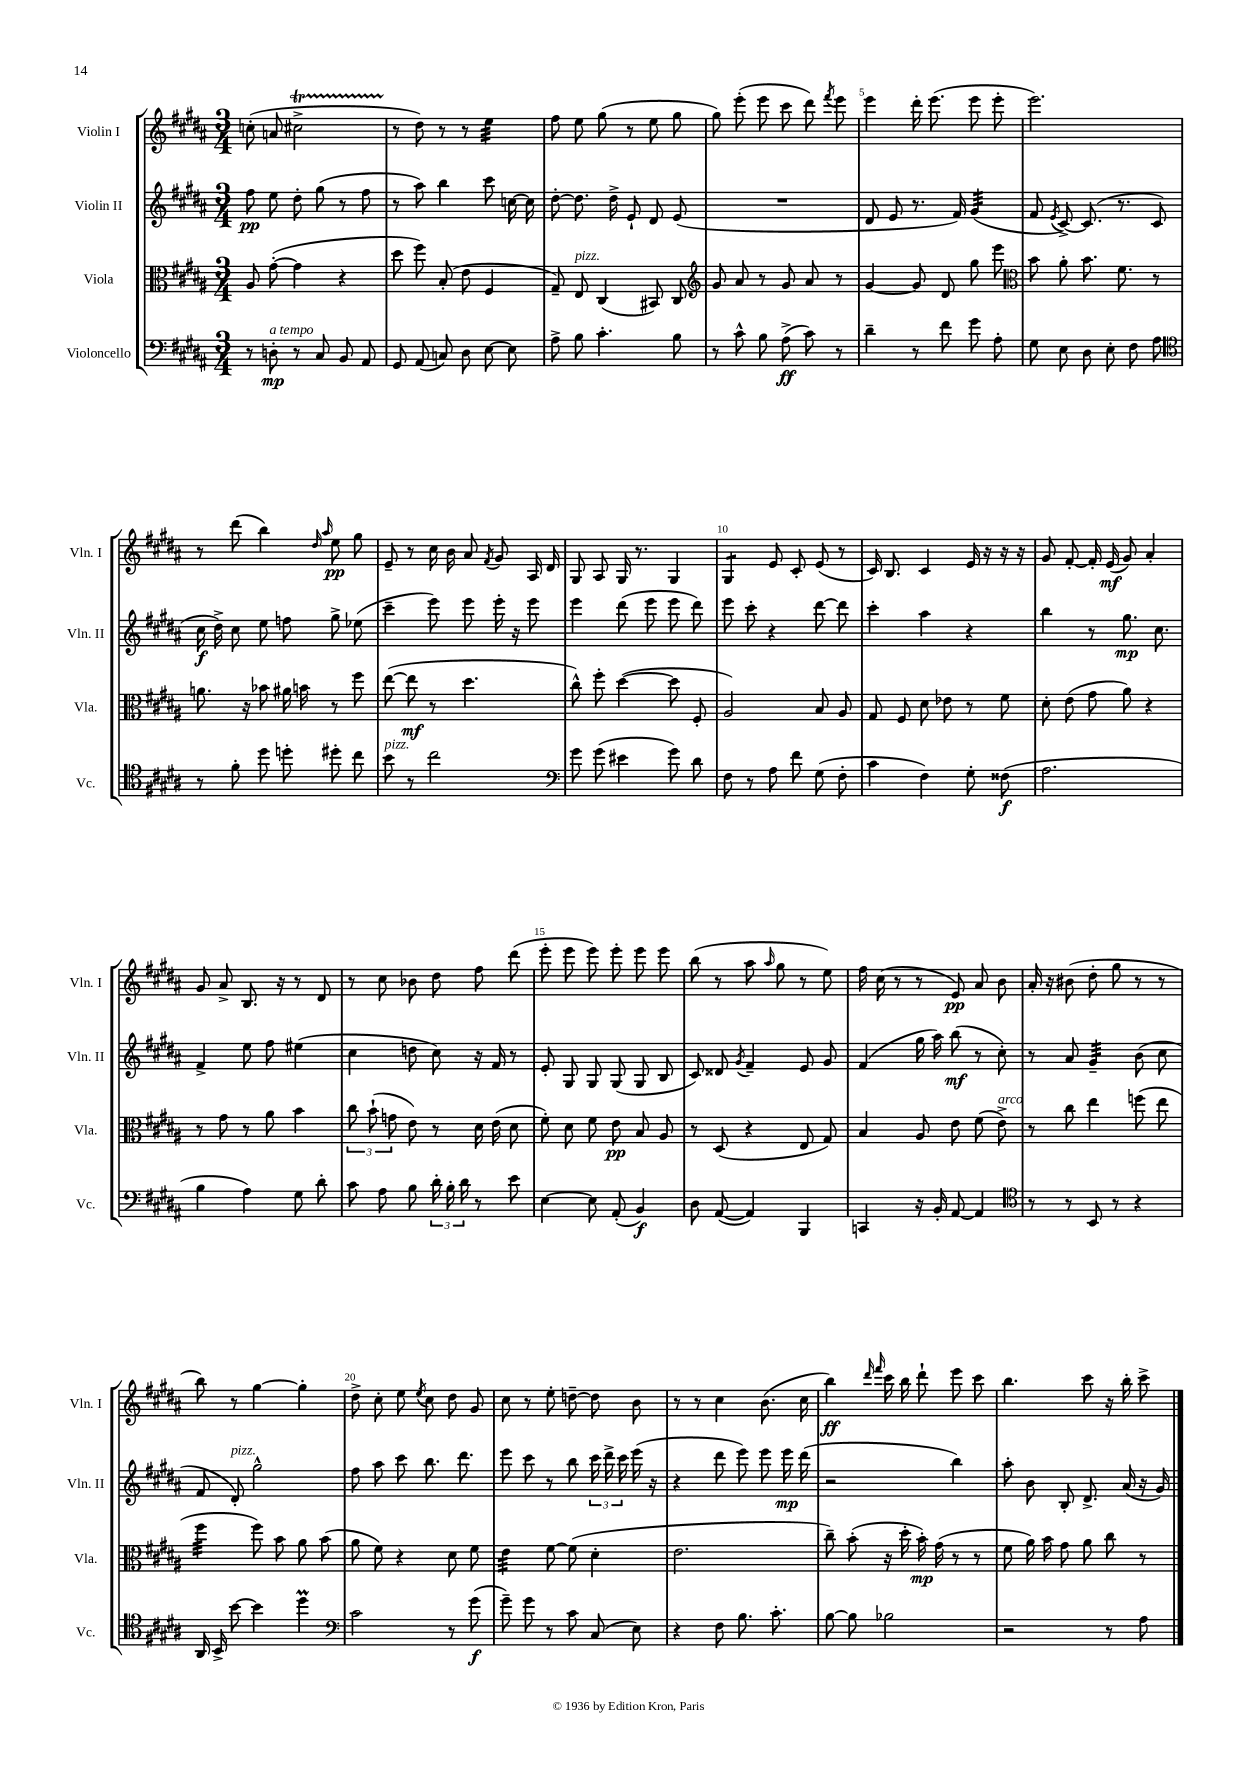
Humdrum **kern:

**kern	**kern	**kern	**kern
*staff4	*staff3	*staff2	*staff1
*clefF4	*clefC3	*clefG2	*clefG2
*k[f#c#g#d#a#]	*k[f#c#g#d#a#]	*k[f#c#g#d#a#]	*k[f#c#g#d#a#]
*M3/4	*M3/4	*M3/4	*M3/4
8r	8A#/	8ff#\	(8cc'\
8D'\	([8g#'\	8ee\	8a/
8r	4g#\]	8dd#'\	2cc#^\
8C#/	.	(8gg#\	.
8BB/	4r	8r	.
8AA#/	.	8ff#\	.
=	=	=	=
8GG#/	8dd#\	8r	8r
(8AA#/	8ff#\)	8aa#\)	8dd#\)
8C/)	(8B'/	4bb\	8r
8D#\	8e\	.	8r
[8E\	4F#/	8ccc#\	4ee\
8E\]	.	[16cc\	.
.	.	16cc\]	.
=	=	=	=
8A#^\	8G#~/)	[8dd#'\	8ff#\
8B\	8E/	8.dd#\]	8ee\
4.c#'\	(4C#/	.	(8gg#\
.	.	16dd#^\	.
.	.	8e`/	8r
.	8BB#/)	8d#/	8ee\
8B\	8C#/	(8e/	8gg#\
=	=	=	=
*	*clefG2	*	*
8r	8g#/	2.r	8gg#\)
8c#^^\	8a#/	.	(8eee'\
8B\	8r	.	8eee\
(8A#^\	8g#/	.	8ccc#\
8c#\)	8a#/	.	8ddd#\)
.	.	.	8qfff#/
8r	8r	.	8eee\
=	=	=	=
4d#~\	[4g#/	8d#/	4eee\
.	.	8e/	.
8r	8g#/]	8.r	16ddd#'\
.	.	.	(8.eee\
8f#\	8d#/	.	.
.	.	16f#/)	.
8g#\	8gg#\	(4g#/	8eee\
8A#'\	8eee\	.	8eee'\
=	=	=	=
*	*clefC3	*	*
8G#\	8b\	8f#/	2.eee\)
.	.	8qe/	.
8E\	8a#'\	[8c#^/)	.
8D#\	8.b\	(8.c#/]	.
8E'\	.	.	.
.	8.f#\	8.r	.
8F#\	.	.	.
8A#\	8r	8c#/	.
=	=	=	=
*clefC4	*	*	*
8r	8.a\	16cc#\	8r
.	.	16dd#^\)	.
8f#'\	.	8cc#\	(8ddd#\
.	16r	.	.
8dd#\	8b-\	8ee\	4bb\)
8dd'\	16a#\	8ff\	.
.	16b\	.	.
.	.	.	16qqdd#/
.	.	.	16qqaa#/
8dd#'\	8r	8gg#^\	8ee\
8cc#\	8ff#\	(8ee-\	8gg#\
=	=	=	=
8b\	([8ee\	4ccc#~\	8e~/
8r	8ee\]	.	8r
2cc#\	8r	8eee\)	16cc#\
.	.	.	16b\
.	4.dd#\	8eee\	8a#/
.	.	.	8qf#/
.	.	16eee'\	8g#/
.	.	16r	.
.	.	8eee\	16A#/
.	.	.	16d#/
=	=	=	=
*clefF4	*	*	*
8g#\	8cc#^^\)	4eee\	8G#/
(8g#\	8ff#'\	.	8A#/
4e#\	([4dd#\	(8ddd#\	16G#/
.	.	.	8.r
.	.	8eee\	.
8g#\)	8dd#\]	8eee\	4G#/
8d#\	8F#'/	8ddd#\)	.
=	=	=	=
8F#\	2A#/)	8eee\	4G#/
8r	.	8ccc#'\	.
8A#\	.	4r	8e/
8f#\	.	.	8c#'/
(8G#\	8B/	[8ddd#\	(8e/
8F#'\	8A#/	8ddd#\]	8r
=	=	=	=
4c#\	8G#/	4ccc#'\	16c#/)
.	.	.	8.B/
.	8F#/	.	.
4F#\)	8d#\	4aa#\	4c#/
.	8e-\	.	.
8G#'\	8r	4r	16e/
.	.	.	16r
(8F##\	8f#\	.	16r
.	.	.	16r
=	=	=	=
2.A#\	8d#'\	4bb\	8g#/
.	(8e\	.	[8f#'/
.	8g#\	8r	16f#'/]
.	.	.	(16e/
.	8a#\)	8.gg#\	8g#/)
.	4r	.	4a#'/
.	.	8.cc#\	.
=	=	=	=
4B\	8r	4f#^/	8g#/
.	8g#\	.	8a#^/
4A#\)	8r	8ee\	8.B/
.	8a#\	8ff#\	.
.	.	.	16r
8G#\	4b\	(4ee#\	8r
8d#'\	.	.	8d#/
=	=	=	=
8c#\	12cc#\	4cc#\	8r
.	(12b`\	.	.
8A#\	.	.	8cc#\
.	12g\	.	.
8B\	8e\)	8dd\	8b-\
24d#'\	8r	8cc#\)	8dd#\
24B'\	.	.	.
24d#\	.	.	.
8r	16d#\	16r	8ff#\
.	(16e\	16f#/	.
8e\	8d#\	8r	(8ddd#\
=	=	=	=
[4E\	8f#'\)	8e'/	8eee'\
.	8d#\	8G#/	8eee\
8E\]	8f#\	8G#/	8eee\)
(8AA#'/	8e\	(8G#/	8eee'\
4BB/)	8B/	8G#/	8eee\
.	8A#/	8B/	8eee\
=	=	=	=
8D#\	8r	8c#/)	(8bb\
([8AA#/	(8D#/	8d##/	8r
.	.	8qg#/	.
4AA#/])	4r	4f#~/	8aa#\
.	.	.	16qqaa#/
.	.	.	8gg#\
4BBB/	8E/	8e/	8r
.	8G#/)	8g#/	8ee\)
=	=	=	=
4CC/	4B/	(4f#/	16ff#\
.	.	.	(16cc#\
.	.	.	8r
16r	8A#/	16gg#\	8r
16BB'/	.	16aa#\)	.
[8AA#/	8e\	(8bb\	8e/)
4AA#/]	(8f#\	8r	8a#/
.	8e^\)	8cc#'\)	8b\
=	=	=	=
*clefC4	*	*	*
8r	8r	8r	16a#'/
.	.	.	16r
8r	8cc#\	8a#/	(8b#\
8BB/	4ee\	4g#~/	8dd#'\
8r	.	.	8gg#\
4r	(8ff\	(8b\	8r
.	8ee\	8cc#\	8r
=	=	=	=
16AA#/	4ff#\	8f#/	8bb\)
16BB^/	.	.	.
[8b\	.	8d#'/)	8r
4b\]	8ff#\)	2gg#^^\	[4gg#\
.	8b\	.	.
4dd#\	8a#\	.	4gg#'\]
.	(8b\	.	.
=	=	=	=
*clefF4	*	*	*
2c#\	8a#\	8ff#\	8dd#^\
.	8f#\)	8aa#\	8cc#'\
.	4r	8ccc#\	8ee\
.	.	.	8qee/
.	.	8.bb\	8cc#\
8r	8d#\	.	8dd#\
.	.	8.ddd#\	.
(8g#\	8f#\	.	8g#/
=	=	=	=
8g#~\)	4e\	8eee\	8cc#\
8g#\	.	8ccc#\	8r
8r	[8f#\	8r	8ee'\
8c#\	(8f#\]	8bb\	[8dd~\
(8C#/	4d#'\	24ccc#\	8dd\]
.	.	24ddd#^\	.
.	.	24ccc#\	.
8E\)	.	(16eee\	8b\
.	.	16r	.
=	=	=	=
4r	2.e\	4r	8r
.	.	.	8r
8F#\	.	8ddd#\	4cc#\
8.B\	.	8eee\)	.
.	.	8eee\	(8.b\
8.c#'\	.	.	.
.	.	16eee\	.
.	.	(16ddd#\	16cc#\
=	=	=	=
[8B\	8cc#~\)	2r	4bb\)
8B\]	(8b'\	.	.
.	.	.	16qqddd#/
.	.	.	16qqfff#/
2B-\	16r	.	16ccc#\
.	16dd#'\	.	16bb\
.	16b'\)	.	8ddd#`\
.	(16g#\	.	.
.	8r	4bb\)	8eee\
.	8r	.	8ccc#\
=	=	=	=
2r	8f#\	8aa#'\	4.bb\
.	16a#\)	8b\	.
.	16b\	.	.
.	8g#\	8B'/	.
.	8a#\	8.d#^/	8ccc#\
8r	8cc#\	.	16r
.	.	(16a#/	16bb'\
8A#\	8r	16r	8ccc#^\
.	.	16g#/)	.
==	==	==	==
*-	*-	*-	*-
